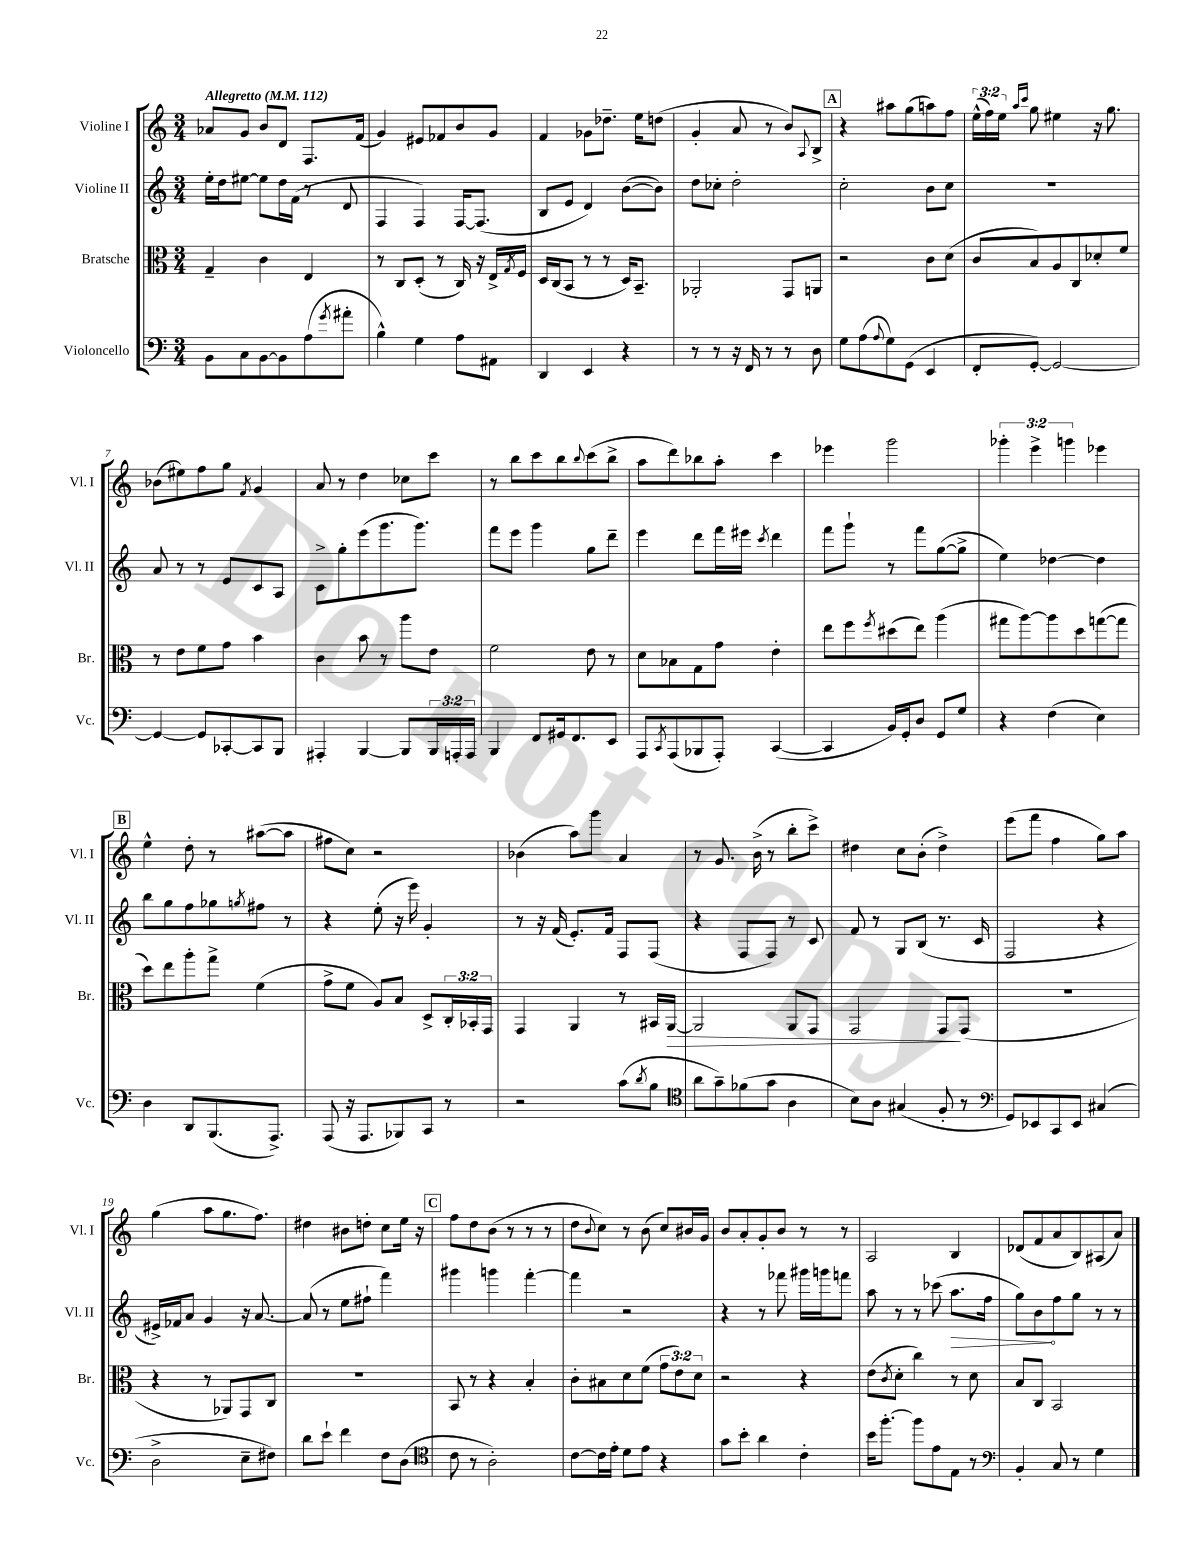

**kern	**kern	**kern	**kern
*staff4	*staff3	*staff2	*staff1
*clefF4	*clefC3	*clefG2	*clefG2
*k[]	*k[]	*k[]	*k[]
*M3/4	*M3/4	*M3/4	*M3/4
*MM112	*MM112	*MM112	*MM112
8BB\L	4G~/	16ee'\LL	8a-/L
.	.	16dd\J	.
8C\	.	[8ee#\J	8g/J
[8BB\	4c\	8ee#\]L	8b/L
8BB\]	.	16dd\L	8d/J
.	.	(16f\JJ	.
(8A\	4E/	8r	8.F/L
8qg/	.	.	.
8a#'\J	.	8d/	.
.	.	.	(16f/Jk
=	=	=	=
4B^^\)	8r	4F/	4g/)
.	8C/L	.	.
4G\	(8D'/J	4F/)	8e#/L
.	8r	.	8f-/
8A\L	16C/)	[16F/LK	8b/
.	16r	(8.F/]J	.
8AA#\J	16E^/LL	.	8g/J
.	8qG/	.	.
.	16F/JJ	.	.
=	=	=	=
4DD/	16D/LL	8B/L	4f/
.	(16C/J	.	.
.	8BB/J	8e/J	.
4EE/	8r	4d/)	8g-\L
.	8r	.	8.dd-~\J
4r	16D/LK)	([8b\L	.
.	8.BB~/J	.	16ee\LK
.	.	8b\]J)	(8dd\J
=	=	=	=
8r	2AA-'/	8dd\L	4g'/
8r	.	8cc-'\J	.
16r	.	2dd'\	8a/
16FF/	.	.	.
8r	.	.	8r
8r	8GG/L	.	8b/L)
.	.	.	8qqA/
8D\	8AA/J	.	8B^/J
=	=	=	=
8G\L	2r	2cc'\	4r
(8A\	.	.	.
8qqA/	.	.	.
8G\)	.	.	8aa#\L
(8GG\J	.	.	(8gg\
4EE/	8c\L	8b\L	8aa\)
.	(8d\J	8cc\J	8ff\J
=	=	=	=
8FF'/L	8c/L	2.r	(24ee^^\LL
.	.	.	24ff\)
.	.	.	24ee\JJ
.	.	.	16qqaa/LL
.	.	.	16qqccc/JJ
[8GG'/J)	8B/)	.	8gg\
2GG/_	8A/	.	4ee#\
.	8C/	.	.
.	8d-'/	.	16r
.	.	.	8.gg\
.	8f/J	.	.
=	=	=	=
4GG/_	8r	8a/	(8b-\L
.	8e\L	8r	8ee#\)
8GG/]L	8f\	8r	8ff\
[8CC-'/	8g\J	8e/L	8gg\J
.	.	.	8qf/
8CC-/]	4b\	8c/	4g/
8BBB/J	.	8A/J	.
=	=	=	=
4AAA#'/	4c\	8c^\L	8a/
.	.	8gg'\	8r
[4BBB/	8b\	(8eee\	4dd\
.	8r	8.ggg\	.
8BBB/]L	8aa\L	.	8cc-\L
.	.	8.ggg\J)	.
24BBB/L	8e\J	.	8ccc\J
24AAA'/	.	.	.
24AAA/JJ	.	.	.
=	=	=	=
4BBB/	2f\	8fff\L	8r
.	.	8eee\J	8bb\L
8FF/L	.	4ggg\	8ccc\
16GG#/k	.	.	8bb\
8.FF/	.	.	.
.	.	.	8qqbb/
.	8e\	8gg\L	(8ccc\
8EE/J	8r	8ddd~\J	8bb^\J
=	=	=	=
8AAA/L	8d\L	4eee\	8aa\L
8qCC/	.	.	.
(8AAA/	8B-\	.	8ddd\)
8BBB-/	8G\	8ddd\L	8bb-\
8AAA'/J)	8g\J	16fff\L	8aa'\J
.	.	16eee#\JJ	.
.	.	8qccc/	.
([4CC/	4e'\	4ddd\	4ccc\
=	=	=	=
4CC/]	8ee\L	8fff\L	4eee-\
.	8ff\	8ggg`\J	.
.	8qff/	.	.
16BB/LL)	(8dd#\	8r	2ggg\
16GG'/J	.	.	.
8D/J	8ee\J)	8fff\L	.
8GG/L	(4aa\	([8gg\	.
8G/J	.	8gg^\]J	.
=	=	=	=
4r	8gg#\L	4ee\)	6ggg-'\
.	[8aa\)	.	.
.	.	.	6eee^\
(4F\	8aa\]	[4dd-\	.
.	.	.	6ggg\
.	8dd\	.	.
4E\)	([8gg\	4dd-\]	4eee-\
.	8gg\]J	.	.
=	=	=	=
4D\	8dd\L)	8bb\L	4ee^^\
.	8ee\	8gg\	.
8DD/L	8aa'\	8ff\	8dd'\
(8.BBB/	8gg^\J	8gg-\	8r
.	.	8qgg/	.
.	(4f\	8ff#\J	([8aa#\L
8.AAA^/J)	.	.	.
.	.	8r	8aa#\]J
=	=	=	=
(8AAA/	8g^\L	4r	8ff#\L
16r	8f\J	.	8cc\J)
8.AAA/L	.	.	.
.	8A/L)	(8ee'\	2r
8BBB-/)	8B/J	16r	.
.	.	16eee\)	.
8CC/J	8D^/L	4g'/	.
8r	24C'/L	.	.
.	24BB-'/	.	.
.	24GG/JJ	.	.
=	=	=	=
2r	4GG/	8r	(4b-\
.	.	16r	.
.	.	(16f/	.
.	4AA/	8.e'/L)	8aa\L)
.	.	.	8ggg\J
.	.	16f/Jk	.
(8c\L	8r	8F/L	4a/
8qd/	.	.	.
8B\J	16BB#/LL	(8F/J	.
.	[16AA/JJ	.	.
=	=	=	=
*clefC4	*	*	*
8a\L	2AA/]	4r	8r
8g~\)	.	.	8.g/
(8f-\	.	8F/L	.
.	.	.	(16b^\
8g\J	.	8F/J)	8r
4A\	8AA/L	8r	8bb'\L
.	8GG/J	8c/	8ccc^\J)
=	=	=	=
8B\L)	2GG/	8f/	4dd#\
8A\J	.	8r	.
(4G#/	.	8G/L	8cc\L
.	.	(8B/J	(8b'\J
8F'/	8GG/L	8.r	4dd#^\)
8r	(8GG/J	.	.
.	.	16c/	.
=	=	=	=
*clefF4	*	*	*
8GG/L)	2.r	2F/	(8eee\L
8EE-/	.	.	8fff\J
8CC/	.	.	4ff\
8EE-/J	.	.	.
(4C#/	.	4r	8gg\L)
.	.	.	8aa\J
=	=	=	=
2D^\	4r	16e#^/LL)	(4gg\
.	.	16f-/J	.
.	.	8a/J	.
.	8r	4g/	8aa\L
.	8AA-/L)	.	8.gg\
8E~\L	8GG/	16r	.
.	.	[8.a/	8.ff\J)
8F#\J)	8C/J	.	.
=	=	=	=
8d\L	2.r	(8a/]	4dd#\
8e`\J	.	8r	.
4f\	.	8ee\L	8b#\L
.	.	8ff#`\J	8dd'\J
8F\L	.	4fff\)	8cc\L
(8D\J	.	.	16ee\Jk
.	.	.	16r
=	=	=	=
*clefC4	*	*	*
8c\	8BB/	4ggg#\	8ff\L
8r	8r	.	8dd\
2A'\)	4r	4ggg\	(8b\J
.	.	.	8r
.	4B'/	[4fff'\	8r
.	.	.	8r
=	=	=	=
[8c\L	8c'\L	4fff\]	8dd\L
.	.	.	8qqb/
16c\]L	8B#\	.	8cc\J)
16e'\JJ	.	.	.
8d\L	8d\	2r	8r
8e\J	(8f\J	.	(8b\
4r	12g\L	.	8cc/L)
.	12e\)	.	.
.	.	.	16b#/L
.	12d\J	.	.
.	.	.	16g/JJ
=	=	=	=
8g\L	2r	4r	8b/L
8b'\J	.	.	8a'/
4a\	.	8r	8g'/
.	.	8fff-\	8b/J
4c'\	4r	16ggg#\LL	8r
.	.	16ggg\J	.
.	.	8fff\J	8r
=	=	=	=
16b\LK	(8e\L	8aa\	2A/
[8.ff'\J	.	.	.
.	8qc/	.	.
.	8d'\J	8r	.
8ff\]L	4cc\)	8r	.
8e\	.	(8ccc-\	.
8E\J	8r	8.aa\L	4B/
8r	8d\	.	.
.	.	16ff\Jk	.
=	=	=	=
*clefF4	*	*	*
4BB'/	8B/L	8gg\L)	(8d-/L
.	8C/J	8b\	8f/
8C/	2BB/	8ff\	8a/
8r	.	8gg\J	8B/)
4G\	.	8r	(8A#/
.	.	8r	8a/J)
==	==	==	==
*-	*-	*-	*-
